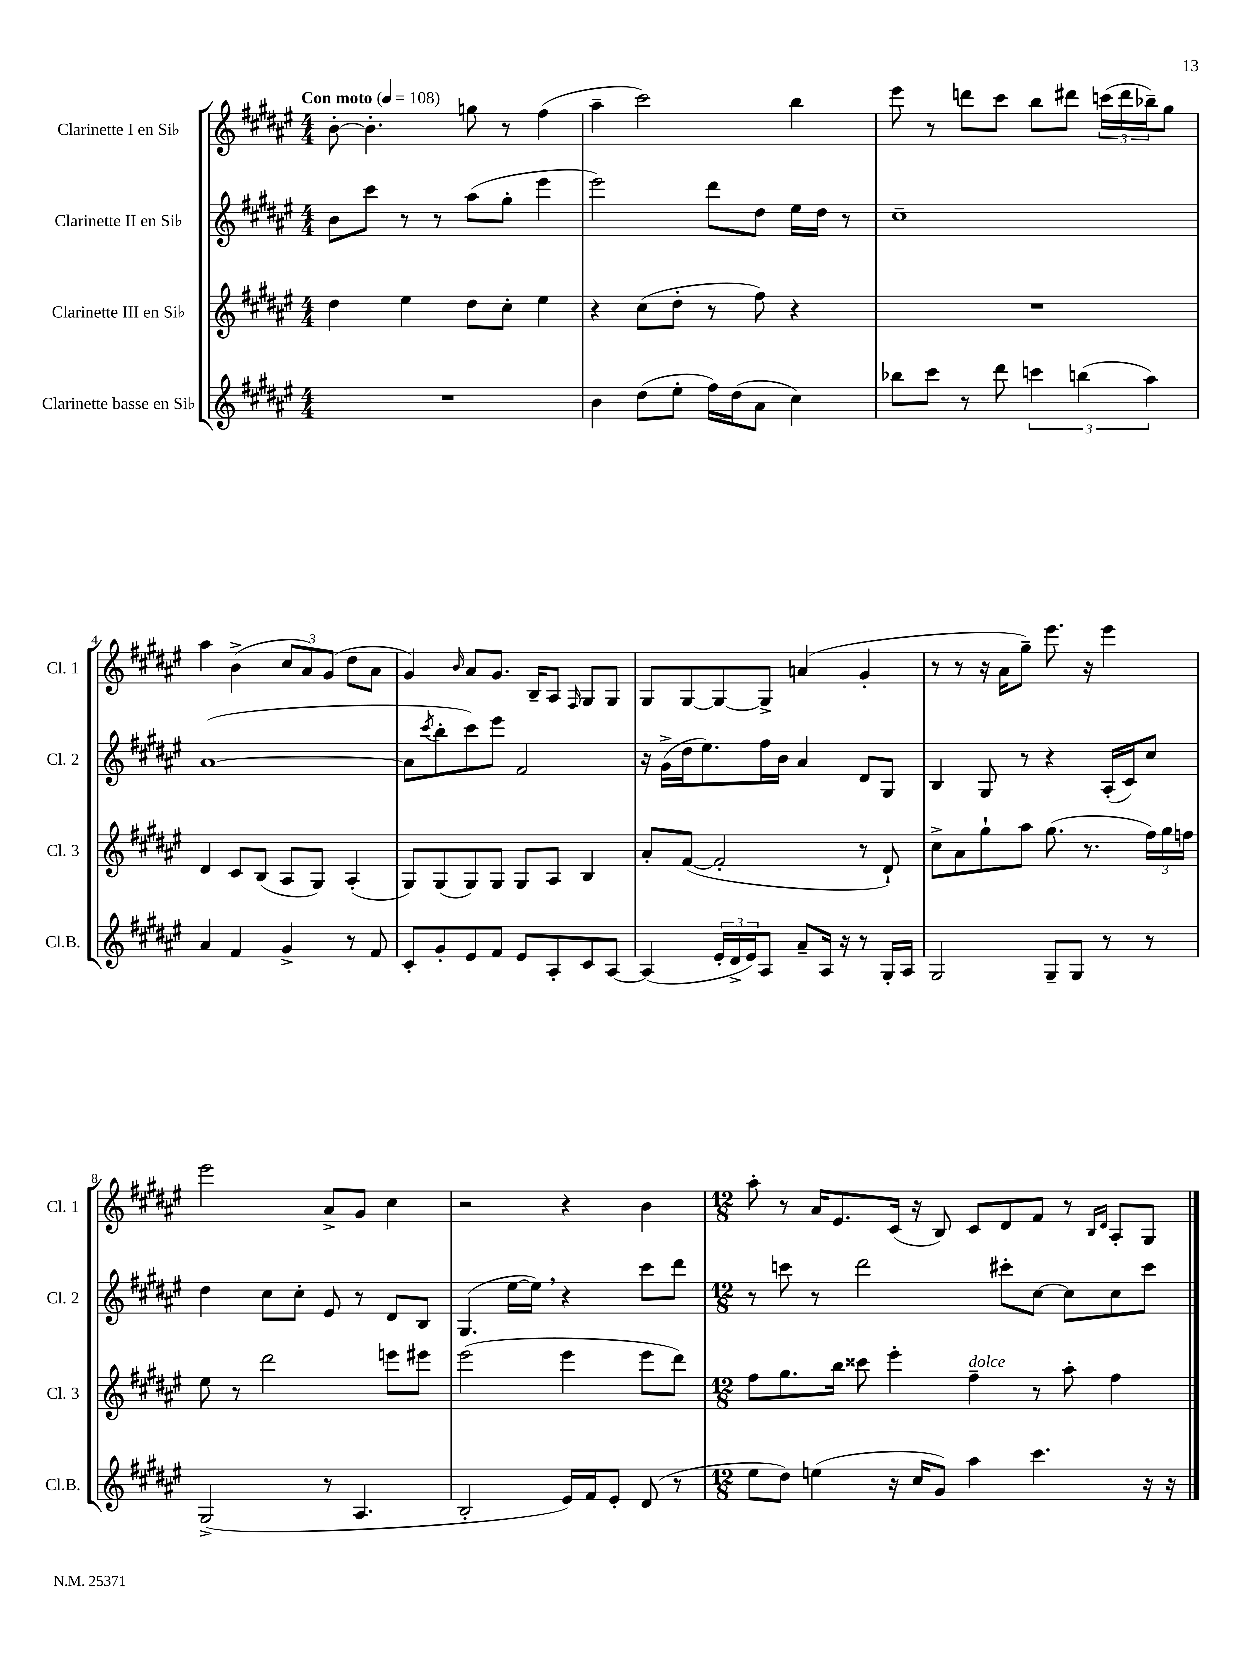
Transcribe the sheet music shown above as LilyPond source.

<<
\new StaffGroup <<
\new Staff = "s0" \with { instrumentName = "Clarinette I en Sib" shortInstrumentName = "Cl. 1" } {
    \clef treble \key fis \major \numericTimeSignature \time 4/4 \tempo "Con moto" 4 = 108
    b'8~-. b'4.-. g''8 r8 fis''4( |
    ais''4-- cis'''2) b''4 |
    eis'''8 r8 d'''8 cis'''8 b''8 dis'''8 \tuplet 3/2 { c'''16( dis'''16 bes''16--) } gis''8 |
    ais''4 b'4->( \tuplet 3/2 { cis''8 ais'8) gis'8( } dis''8 ais'8 |
    gis'4) \grace { b'16 } ais'8 gis'8. b16-- ais8 \grace { fis16 } gis8 gis8 |
    gis8 gis8~ gis8~ gis8-> a'4( gis'4-. |
    r8 r8 r16 ais'16 gis''8--) eis'''8. r16 eis'''4 |
    eis'''2 ais'8-> gis'8 cis''4 |
    r2 r4 b'4 |
    \numericTimeSignature \time 12/8 ais''8-. r8 ais'16 eis'8. cis'16( r16 b8) cis'8 dis'8 fis'8 r8 \grace { b16 dis'16 } ais8-. gis8 \bar "|." |
}
\new Staff = "s1" \with { instrumentName = "Clarinette II en Sib" shortInstrumentName = "Cl. 2" } {
    \clef treble \key fis \major \numericTimeSignature \time 4/4
    b'8 cis'''8 r8 r8 ais''8( gis''8-. eis'''4 |
    eis'''2) dis'''8 dis''8 eis''16 dis''16 r8 |
    cis''1-- |
    ais'1~( |
    ais'8 \acciaccatura { cis'''8 } b''8-. cis'''8) eis'''8 fis'2 |
    r16 gis'16->( dis''16 eis''8.) fis''16 b'16 ais'4 dis'8 gis8 |
    b4 gis8 r8 r4 ais16-.( cis'16) cis''8 |
    dis''4 cis''8 cis''8-. eis'8 r8 dis'8 b8 |
    gis4.( eis''16~ eis''16) \breathe r4 cis'''8 dis'''8 |
    \numericTimeSignature \time 12/8 r8 c'''8 r8 dis'''2 cis'''8-. cis''8~ cis''8 cis''8 cis'''8 \bar "|." |
}
\new Staff = "s2" \with { instrumentName = "Clarinette III en Sib" shortInstrumentName = "Cl. 3" } {
    \clef treble \key fis \major \numericTimeSignature \time 4/4
    dis''4 eis''4 dis''8 cis''8-. eis''4 |
    r4 cis''8( dis''8-. r8 fis''8) r4 |
    R1 |
    dis'4 cis'8 b8( ais8 gis8) ais4-.( |
    gis8) gis8( gis8) gis8 gis8 ais8 b4 |
    ais'8-. fis'8~( fis'2-. r8 dis'8-!) |
    cis''8-> ais'8 gis''8-! ais''8 gis''8.( r8. \tuplet 3/2 { fis''16) gis''16 f''16 } |
    eis''8 r8 dis'''2 e'''8 eis'''8 |
    eis'''2( eis'''4 eis'''8 dis'''8) |
    \numericTimeSignature \time 12/8 fis''8 gis''8. b''16 cisis'''8 eis'''4-. fis''4--^\markup { \italic "dolce" } r8 ais''8-. fis''4 \bar "|." |
}
\new Staff = "s3" \with { instrumentName = "Clarinette basse en Sib" shortInstrumentName = "Cl.B." } {
    \clef treble \key fis \major \numericTimeSignature \time 4/4
    R1 |
    b'4 dis''8( eis''8-. fis''16) dis''16( ais'8 cis''4) |
    bes''8 cis'''8 r8 dis'''8 \tuplet 3/2 { c'''4 b''4( ais''4) } |
    ais'4 fis'4 gis'4-> r8 fis'8 |
    cis'8-. gis'8-. eis'8 fis'8 eis'8 ais8-. cis'8 ais8~ |
    ais4( \tuplet 3/2 { eis'16-. dis'16-> eis'16) } ais8 ais'8-- ais16 r16 r8 gis16-. ais16 |
    gis2 gis8-- gis8 r8 r8 |
    gis2->( r8 ais4. |
    b2-. eis'16) fis'16 eis'8-. dis'8( r8 |
    \numericTimeSignature \time 12/8 eis''8 dis''8) e''4( r16 cis''16 gis'8) ais''4 cis'''4. r16 r16 \bar "|." |
}
>>
>>
